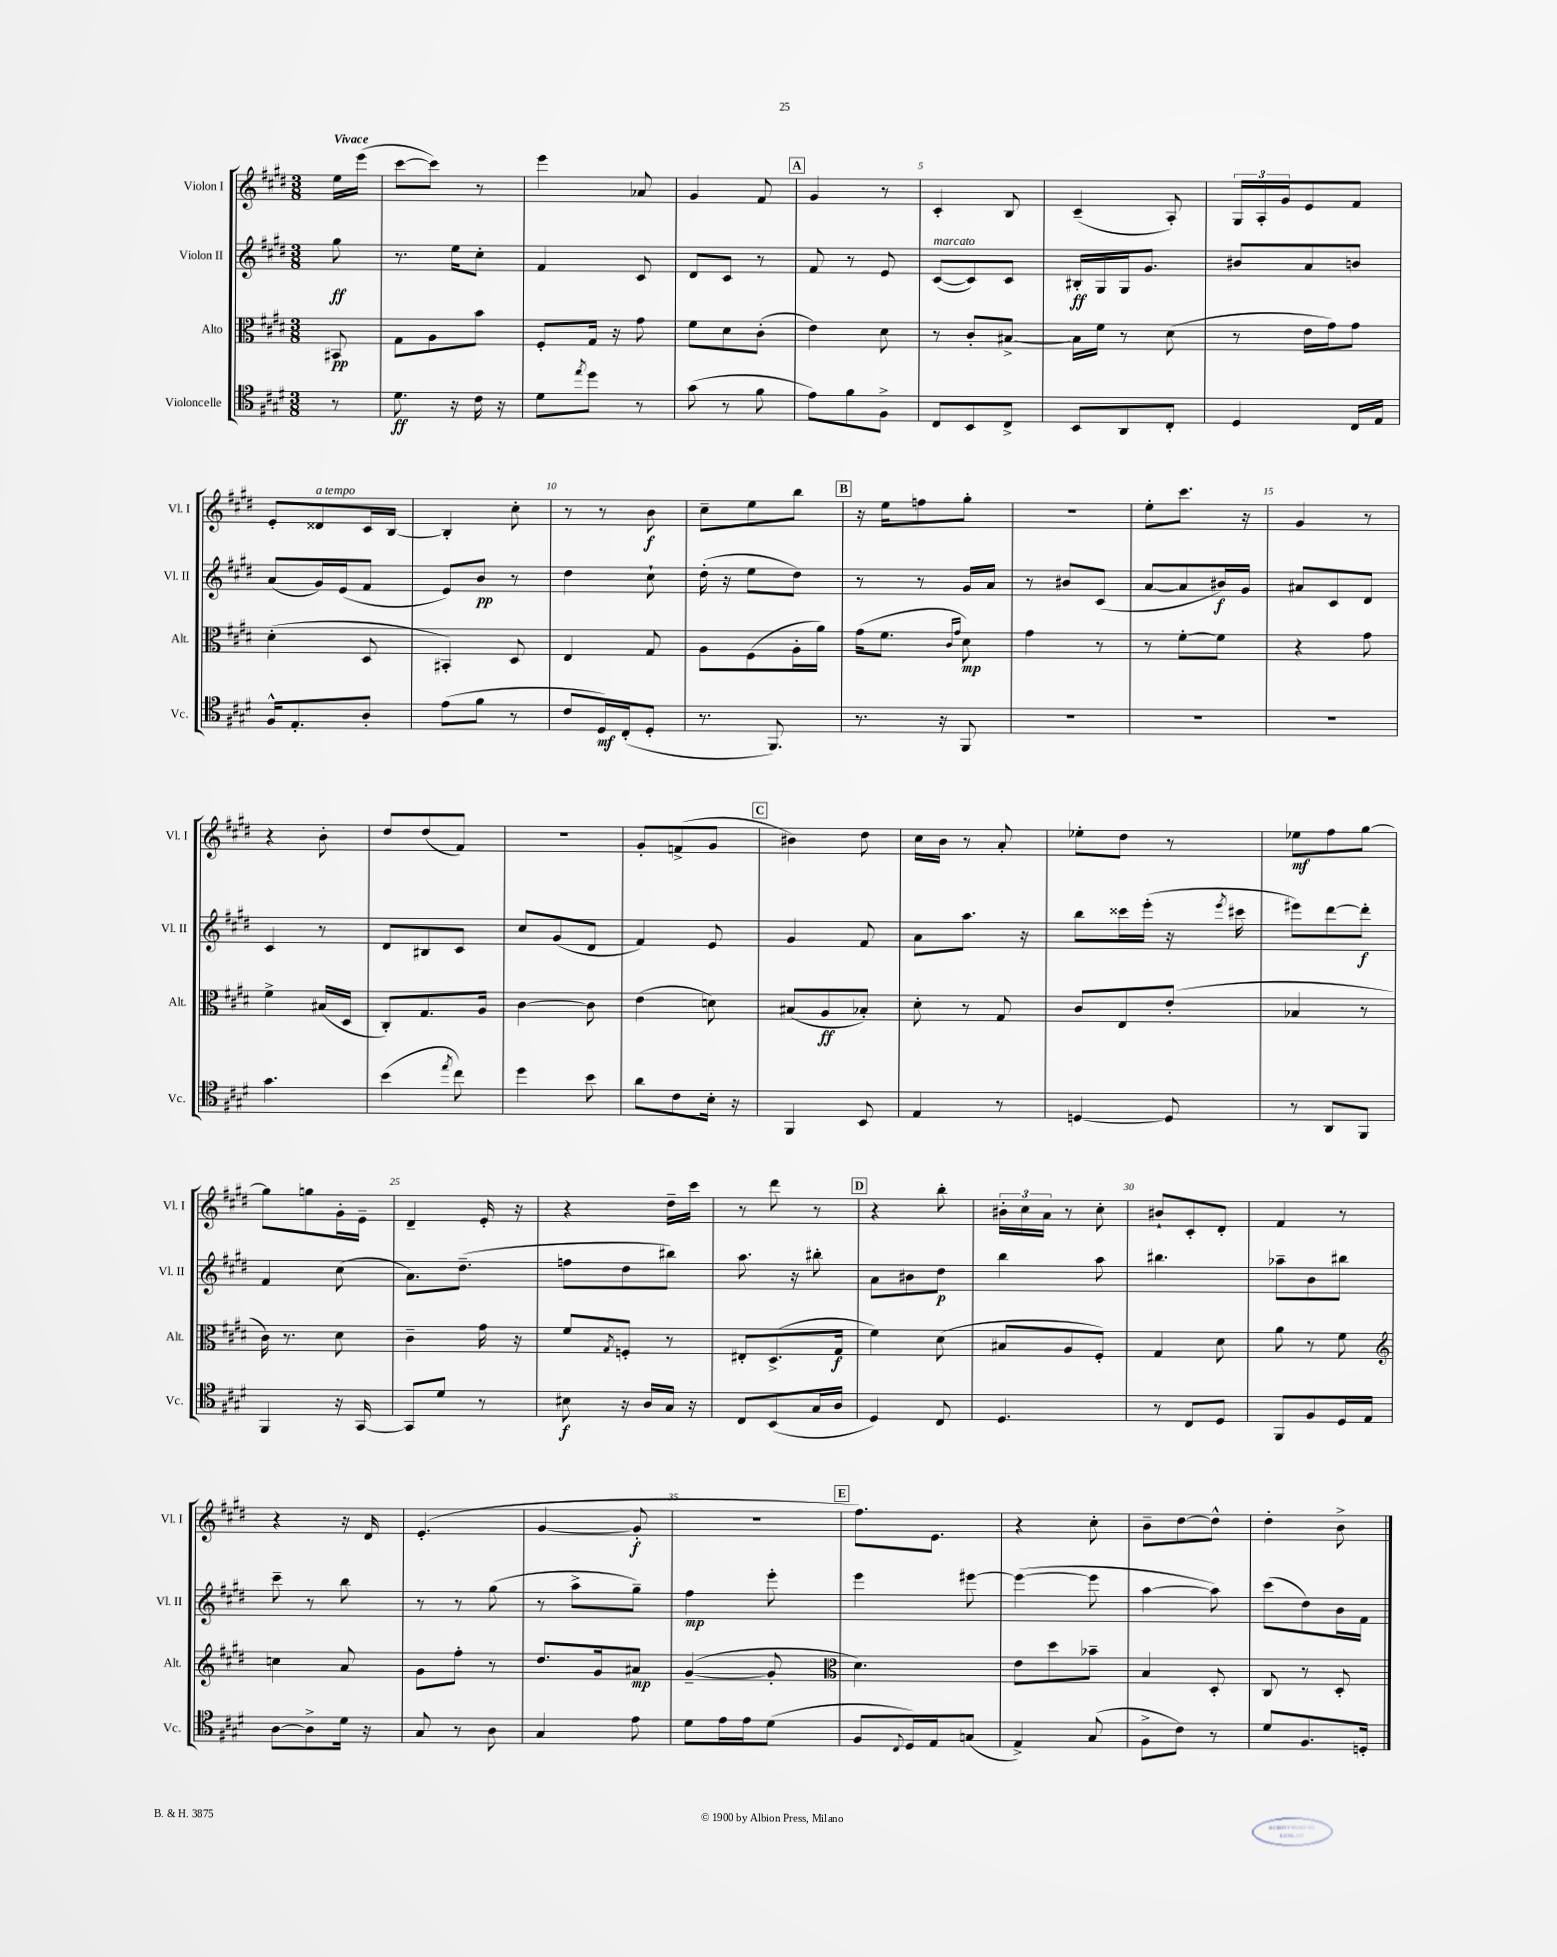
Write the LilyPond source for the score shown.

<<
\new StaffGroup <<
\new Staff = "s0" \with { instrumentName = "Violon I" shortInstrumentName = "Vl. I" } {
    \clef treble \key e \major \numericTimeSignature \time 3/8 \partial 8 \tempo "Vivace"
    e''16 e'''16( |
    cis'''8~ cis'''8) r8 |
    e'''4 aes'8 |
    gis'4 fis'8 |
    \mark \markup { \box "A" } gis'4 r8 |
    cis'4-. b8 |
    cis'4--( a8-.) |
    \tuplet 3/2 { gis16 a16-. gis'16 } e'8 fis'8 |
    e'8-. disis'8^\markup { \italic "a tempo" } cis'16 b16~ |
    b4-. cis''8-. |
    r8 r8 b'8\f |
    cis''8-- e''8 b''8 |
    \mark \markup { \box "B" } r16 e''16 f''8 gis''8-. |
    R4. |
    e''8-. cis'''8. r16 |
    gis'4 r8 |
    r4 b'8-. |
    dis''8 dis''8( fis'8) |
    R4. |
    gis'8-. f'8->( gis'8 |
    \mark \markup { \box "C" } bis'4) dis''8 |
    cis''16 b'16 r8 a'8-. |
    ees''8-. dis''8 r8 |
    ees''8\mf fis''8 gis''8~ |
    gis''8 g''8 gis'16-. e'16-- |
    dis'4-- e'16-. r16 |
    r4 dis''16-- cis'''16 |
    r8 dis'''8 r8 |
    \mark \markup { \box "D" } r4 b''8-. |
    \tuplet 3/2 { bis'16-. cis''16 a'16 } r8 cis''8-. |
    bis'8-! cis'8-. dis'8-. |
    fis'4 r8 |
    r4 r16 dis'16 |
    e'4.-.( |
    gis'4~ gis'8-.\f |
    R4. |
    \mark \markup { \box "E" } fis''8.) e'8. |
    r4 cis''8-. |
    b'8-- dis''8~ dis''8-^ |
    dis''4-. b'8-> \bar "|." |
}
\new Staff = "s1" \with { instrumentName = "Violon II" shortInstrumentName = "Vl. II" } {
    \clef treble \key e \major \numericTimeSignature \time 3/8 \partial 8
    gis''8\ff |
    r8. e''16 cis''8-. |
    fis'4 cis'8 |
    dis'8 cis'8 r8 |
    \mark \markup { \box "A" } fis'8 r8 e'8 |
    cis'8~^\markup { \italic "marcato" }( cis'8) cis'8 |
    bis16-.\ff gis16 gis16 gis'8. |
    bis'8 a'8 b'8 |
    a'8( gis'16) e'16( fis'8 |
    e'8) b'8\pp r8 |
    dis''4 cis''8-! |
    dis''16-.( r16 e''8 dis''8) |
    \mark \markup { \box "B" } r8 r8 gis'16 a'16 |
    r8 bis'8 cis'8( |
    a'8~ a'8 bis'16\f) gis'16 |
    ais'8 cis'8 dis'8 |
    cis'4 r8 |
    dis'8 bis8 cis'8 |
    cis''8 gis'8( dis'8 |
    fis'4) e'8 |
    \mark \markup { \box "C" } gis'4 fis'8 |
    a'8 a''8. r16 |
    b''8 cisis'''16 e'''16-.( r16 \acciaccatura { e'''8 } cis'''16 |
    eis'''8) dis'''8~ dis'''8-.\f |
    fis'4 cis''8( |
    a'8.) dis''8.--( |
    f''8 dis''8 bis''8) |
    a''8. r16 bis''8-. |
    \mark \markup { \box "D" } a'8 bis'8 dis''8\p |
    b''4 a''8 |
    bis''4. |
    aes''8-- b'8 bis''8 |
    cis'''8-- r8 b''8 |
    r8 r8 gis''8( |
    r8 a''8-> gis''8--) |
    fis''4\mp e'''8-. |
    \mark \markup { \box "E" } e'''4 eis'''8~ |
    eis'''4~( eis'''8 |
    a''4~ a''8) |
    cis'''8( dis''8) b'16 fis'16 \bar "|." |
}
\new Staff = "s2" \with { instrumentName = "Alto" shortInstrumentName = "Alt." } {
    \clef alto \key e \major \numericTimeSignature \time 3/8 \partial 8
    bis,8\pp |
    gis8 a8 b'8 |
    fis8-. gis16 r16 gis'8 |
    fis'8 dis'8 cis'8-.( |
    \mark \markup { \box "A" } e'4) dis'8 |
    r8 cis'8-. bis8~-> |
    bis16 fis'16 r8 dis'8( |
    r8 e'16 gis'16) gis'8 |
    dis'4-.( dis8 |
    bis,4-.) dis8 |
    e4 gis8 |
    a8 fis8( a16-. a'16) |
    \mark \markup { \box "B" } gis'16( fis'8. \grace { cis'16 gis'16 } dis'8\mp) |
    gis'4 r8 |
    r8 fis'8~-. fis'8 |
    r4 gis'8 |
    fis'4-> bis16( dis16 |
    cis8-.) gis8. a16 |
    cis'4~ cis'8 |
    e'4( d'8) |
    \mark \markup { \box "C" } bis8( a8\ff bes8-.) |
    dis'8-. r8 gis8 |
    cis'8 e8 e'8-.( |
    bes4 r8 |
    cis'16) r8. dis'8 |
    cis'4-- gis'16 r16 |
    fis'8 \acciaccatura { gis8 } f8-. r8 |
    eis8-. dis8.->( gis16\f |
    \mark \markup { \box "D" } fis'4) dis'8( |
    bis8 a8 fis8-.) |
    gis4 dis'8 |
    a'8 r8 fis'8 |
    \clef treble c''4 a'8 |
    gis'8 fis''8-. r8 |
    dis''8. gis'16 ais'8\mp |
    gis'4~--( gis'8-. |
    \mark \markup { \box "E" } \clef alto dis'4.) |
    e'8 dis''8 bes'8-- |
    b4 dis8-. |
    cis8 r8 dis8-. \bar "|." |
}
\new Staff = "s3" \with { instrumentName = "Violoncelle" shortInstrumentName = "Vc." } {
    \clef tenor \key e \major \numericTimeSignature \time 3/8 \partial 8
    r8 |
    dis'8.\ff r16 cis'16 r16 |
    dis'8 \acciaccatura { e''8 } dis''8 r8 |
    gis'8( r8 fis'8 |
    \mark \markup { \box "A" } e'8) fis'8 fis8-> |
    cis8 b,8 cis8-> |
    b,8 a,8 cis8-. |
    dis4 cis16 e16 |
    fis16-^ e8.-. a8-. |
    e'8( fis'8 r8 |
    cis'8 dis16\mf) cis16-.( dis8-. |
    r8. fis,8.) |
    \mark \markup { \box "B" } r8. r16 fis,8 |
    R4. |
    R4. |
    R4. |
    gis'4. |
    b'4( \acciaccatura { e''8 } cis''8) |
    dis''4 b'8 |
    a'8 cis'8 b16-. r16 |
    \mark \markup { \box "C" } fis,4 b,8 |
    e4 r8 |
    d4~ d8 |
    r8 a,8 fis,8 |
    fis,4 r16 gis,16~ |
    gis,8 dis'8 r8 |
    bis8\f r16 a16 gis16 r16 |
    cis8 b,8( gis16 a16 |
    \mark \markup { \box "D" } dis4) cis8 |
    dis4. |
    r8 cis8 dis8 |
    fis,8 fis8 dis16 e16 |
    a8~ a8-> dis'16 r16 |
    gis8 r8 a8 |
    gis4 e'8 |
    dis'8 e'16 e'16 dis'8( |
    \mark \markup { \box "E" } fis8 \appoggiatura { cis8 } dis16) e16 g8( |
    e4->) gis8( |
    fis8-> cis'8) r8 |
    dis'8 fis8. d16-. \bar "|." |
}
>>
>>
\layout { \context { \Score \override BarNumber.break-visibility = ##(#f #t #t) barNumberVisibility = #(every-nth-bar-number-visible 5) } }
